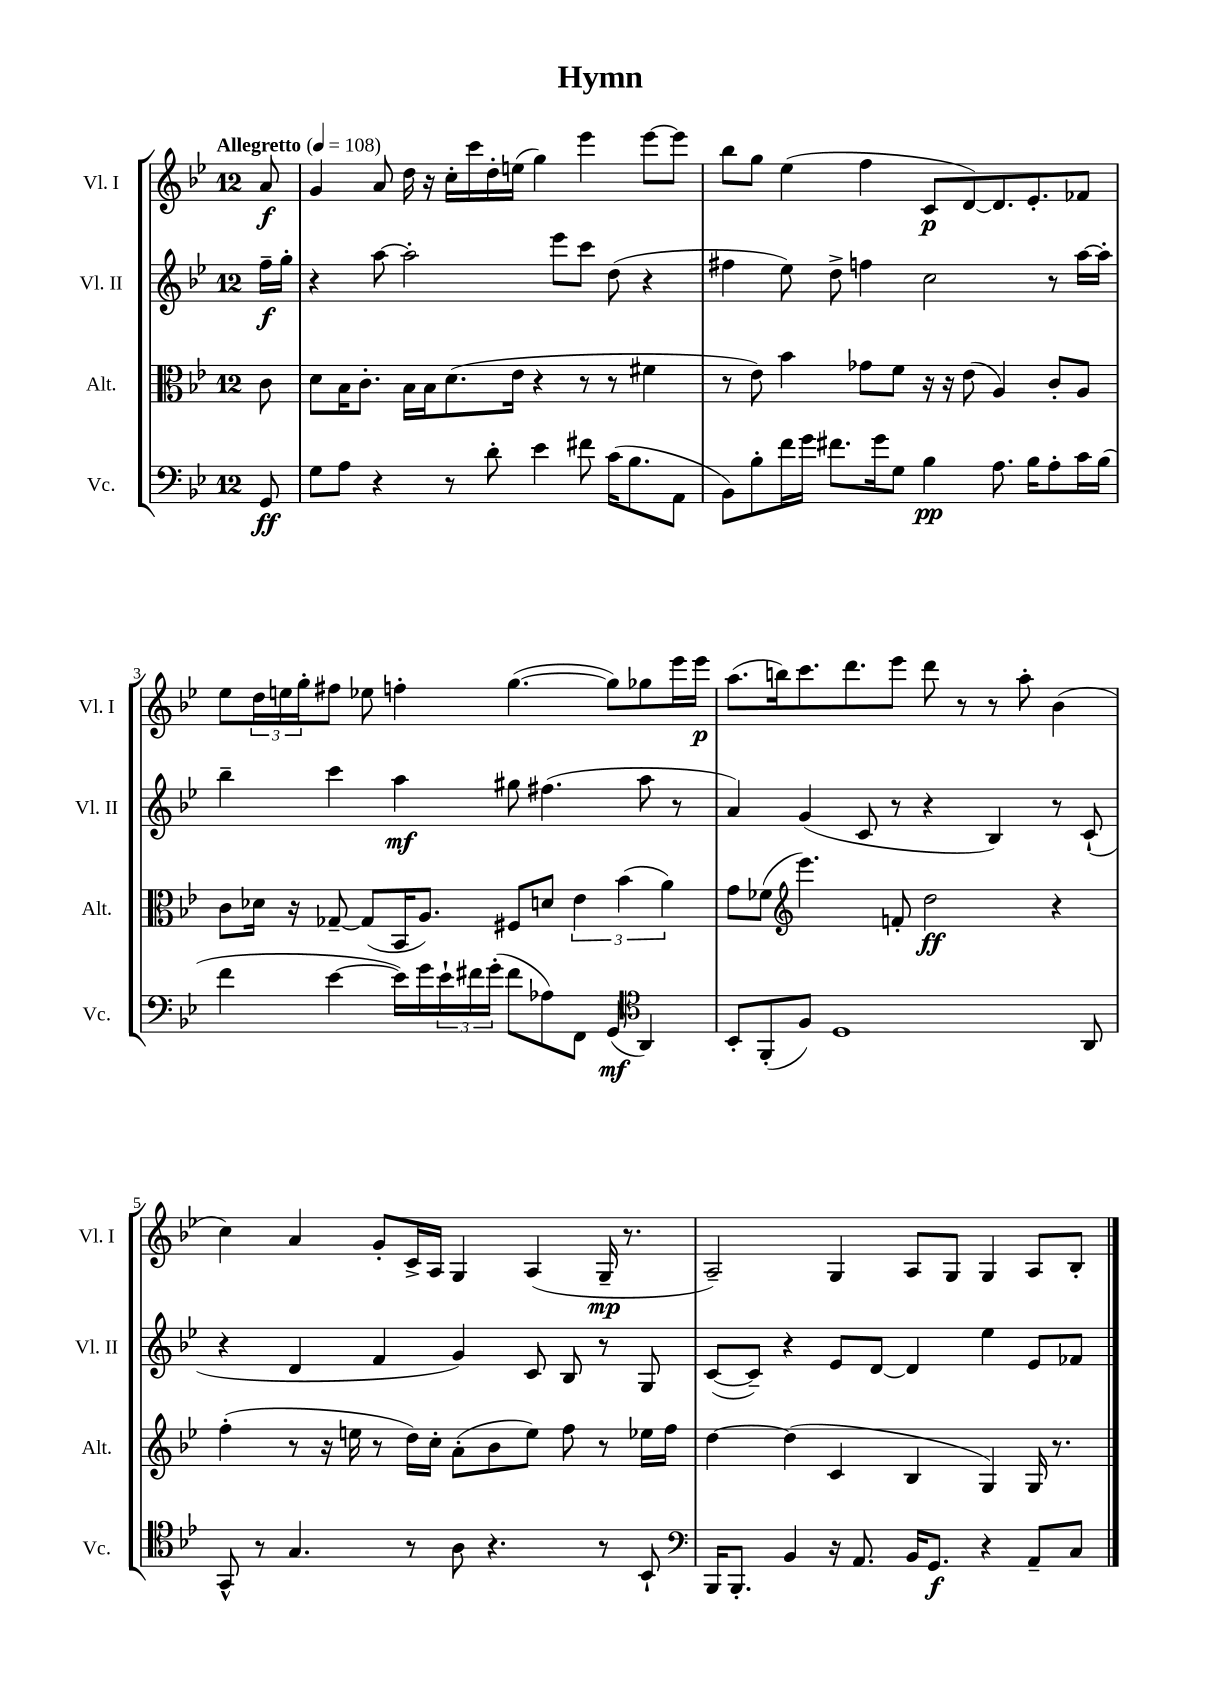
\header { title = "Hymn" }
<<
\new StaffGroup <<
\new Staff = "s0" \with { instrumentName = "Vl. I" shortInstrumentName = "Vl. I" } {
    \clef treble \key bes \major \once \override Staff.TimeSignature.style = #'single-digit \time 12/8 \partial 8 \tempo "Allegretto" 4 = 108
    a'8\f |
    g'4 a'8 d''16 r16 c''16-. c'''16 d''16-. e''16( g''4) ees'''4 ees'''8~ ees'''8 |
    bes''8 g''8 ees''4( f''4 c'8\p d'8~) d'8. ees'8.-. fes'8 |
    ees''8 \tuplet 3/2 { d''16 e''16 g''16-. } fis''8 ees''8 f''4-. g''4.~( g''8) ges''8 ees'''16 ees'''16\p |
    a''8.( b''16) c'''8. d'''8. ees'''8 d'''8 r8 r8 a''8-. bes'4( |
    c''4) a'4 g'8-. c'16-> a16 g4 a4( g16--\mp r8. |
    a2--) g4 a8 g8 g4 a8 bes8-. \bar "|." |
}
\new Staff = "s1" \with { instrumentName = "Vl. II" shortInstrumentName = "Vl. II" } {
    \clef treble \key bes \major \once \override Staff.TimeSignature.style = #'single-digit \time 12/8 \partial 8
    f''16--\f g''16-. |
    r4 a''8~ a''2-. ees'''8 c'''8 d''8( r4 |
    fis''4 ees''8) d''8-> f''4 c''2 r8 a''16~ a''16-. |
    bes''4-- c'''4 a''4\mf gis''8 fis''4.( a''8 r8 |
    a'4) g'4( c'8 r8 r4 bes4) r8 c'8-!( |
    r4 d'4 f'4 g'4) c'8 bes8 r8 g8 |
    c'8~( c'8--) r4 ees'8 d'8~ d'4 ees''4 ees'8 fes'8 \bar "|." |
}
\new Staff = "s2" \with { instrumentName = "Alt." shortInstrumentName = "Alt." } {
    \clef alto \key bes \major \once \override Staff.TimeSignature.style = #'single-digit \time 12/8 \partial 8
    c'8 |
    d'8 bes16 c'8.-. bes16 bes16 d'8.( ees'16 r4 r8 r8 fis'4 |
    r8 ees'8) bes'4 ges'8 f'8 r16 r16 ees'8( a4) c'8-. a8 |
    c'8 des'16 r16 ges8~-- ges8( bes,16 a8.) fis8 d'8 \tuplet 3/2 { ees'4 bes'4( a'4) } |
    g'8 fes'8( \clef treble ees'''4.) f'8-. d''2\ff r4 |
    f''4-.( r8 r16 e''16 r8 d''16) c''16-. a'8-.( bes'8 e''8) f''8 r8 ees''16 f''16 |
    d''4~ d''4( c'4 bes4 g4) g16 r8. \bar "|." |
}
\new Staff = "s3" \with { instrumentName = "Vc." shortInstrumentName = "Vc." } {
    \clef bass \key bes \major \once \override Staff.TimeSignature.style = #'single-digit \time 12/8 \partial 8
    g,8\ff |
    g8 a8 r4 r8 d'8-. ees'4 fis'8 c'16( bes8. a,8 |
    bes,8) bes8-. f'16 g'16 fis'8. g'16 g8 bes4\pp a8. bes16 a8-. c'16 bes16( |
    f'4 ees'4~ ees'16) g'16 \tuplet 3/2 { ees'16-! fis'16 g'16-.( } fis'8 aes8) f,8 g,8\mf( \clef tenor a,4) |
    bes,8-. f,8-.( f8) d1 a,8 |
    g,8-^ r8 g4. r8 a8 r4. r8 bes,8-! |
    \clef bass bes,,16 bes,,8.-. bes,4 r16 a,8. bes,16 g,8.\f r4 a,8-- c8 \bar "|." |
}
>>
>>
